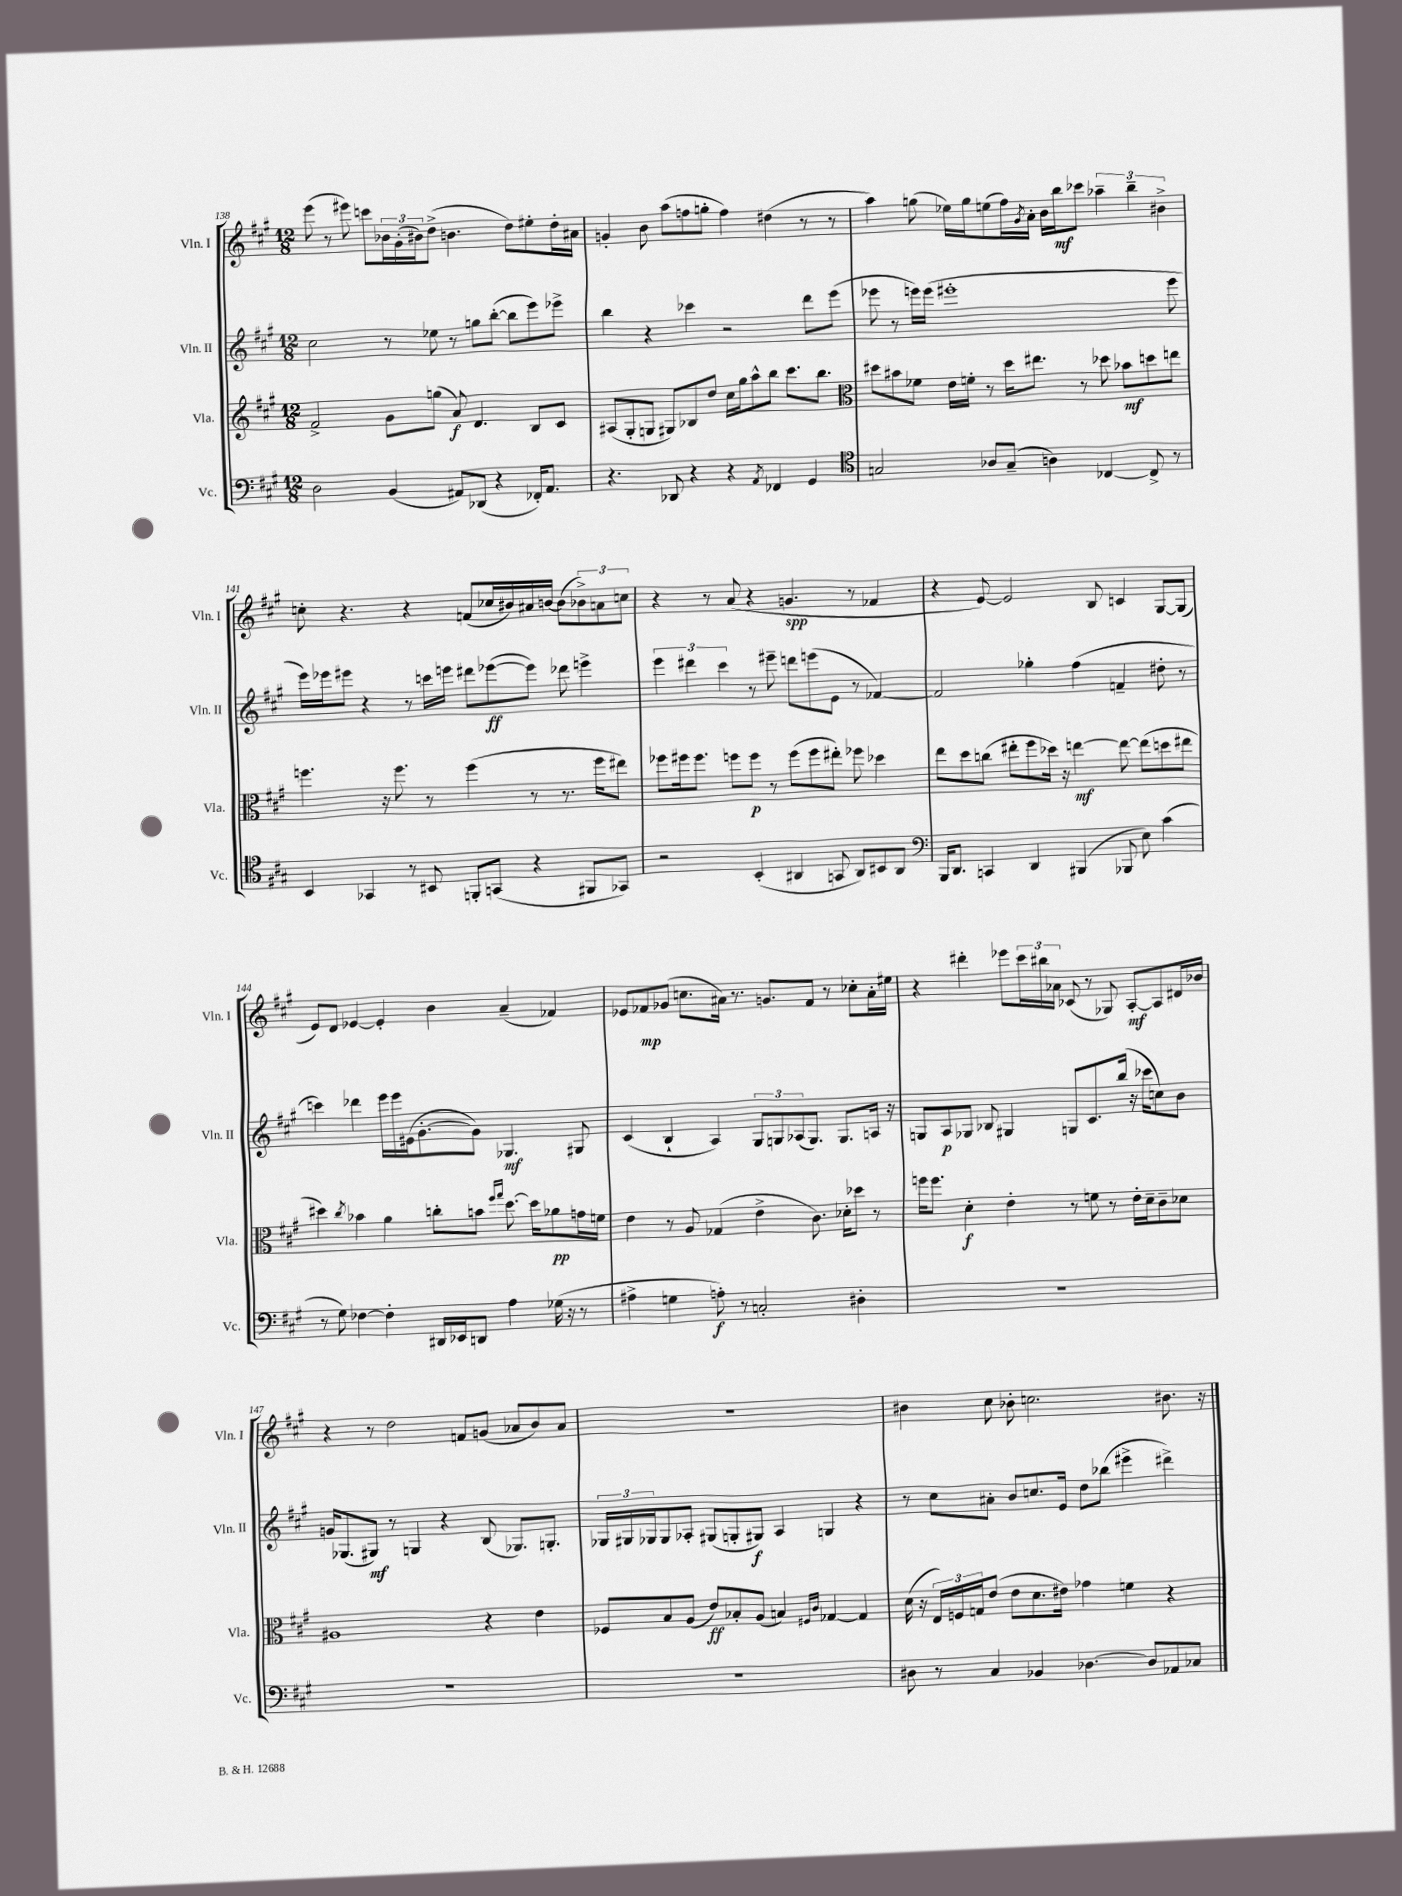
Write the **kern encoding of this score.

**kern	**kern	**kern	**kern
*staff4	*staff3	*staff2	*staff1
*clefF4	*clefG2	*clefG2	*clefG2
*k[f#c#g#]	*k[f#c#g#]	*k[f#c#g#]	*k[f#c#g#]
*M12/8	*M12/8	*M12/8	*M12/8
2D\	2f#^/	2cc#\	(8eee\
.	.	.	8r
.	.	.	8eee#\)
.	.	.	8ccc\L
(4BB/	8g#\L	8r	24b-\L
.	.	.	(24g#'\
.	.	.	24b#\J)
.	(8gg\J	8ee-\	(8dd^\J
8AA#/L)	8a/)	8r	4.b\
(8DD-/J	4.d/	8gg\L	.
4r	.	([8bb'\J	.
.	.	8bb\]L	8dd\L)
16FF-'/LK)	8B/L	8eee\)	8ee#'\
8.AA#/J	.	.	.
.	8c#/J	8eee-^\J	16dd'\L
.	.	.	16a#\JJ
=	=	=	=
4.r	(8A#/L	4bb\	4g'/
.	8G#'/	.	.
.	8G/J	4r	8b\
8DD-/	8G#/L)	.	(8aa\L
4r	8B-/	4ccc-\	8ff\
.	8dd/J	.	8gg'\J
4r	16cc#\LL	2r	4ff\)
.	16gg#\J	.	.
.	8aa^^\	.	.
8qAA/	.	.	.
4FF-/	8bb\J	.	(4dd#\
.	8.ccc#\L	.	.
4GG#/	.	8ddd\L	8r
.	8.bb\J	.	.
.	.	(8eee\J	8r
=	=	=	=
*clefC4	*clefC3	*	*
2G/	8dd#\L	8eee-\	4aa\)
.	8b#\	8r	.
.	8f-\J	16eee\LL)	(8gg\
.	.	(16eee\JJ	.
.	16e\LL	1eee#'	16ee-\LL)
.	16f'\JJ	.	16gg\J
8A-/L	8r	.	(8ee\
(8G~/J	16dd#\LK	.	16ff#\L)
.	.	.	8qg#/
.	8.ee#\J	.	16a'\JJ
4A\)	.	.	16b\LL
.	.	.	16bb\J
.	8r	.	8ccc-\J
[4C-/	8dd-\	.	6aa-~\
.	8b-\L	.	.
.	.	.	6bb~\
8C-^/]	8dd\	.	.
.	.	.	6b#^\
8r	8ee\J	8eee#\	.
=	=	=	=
4BB/	4.ff\	16eee\LL)	8cc'\
.	.	16eee-\J	.
.	.	8eee#\J	4.r
4GG-/	.	4r	.
.	16r	.	.
.	8.ff\	.	.
8r	.	8r	4r
8BB#/	8r	16ccc\LL	.
.	.	16eee\JJ	.
8FF'/L	(4ff\	8ddd#\L	(8f/L
(8GG/J	.	([8eee-\	16cc-/L
.	.	.	16b#/)
4r	8r	8eee-\]J)	16a#/
.	.	.	[16b/JJ
.	8.r	8ddd-\	(8b\]L
8FF#/L	.	4eee^\	12b-^\)
.	16ff\LK	.	.
.	.	.	12a\
8GG-/J)	8ee#\J)	.	.
.	.	.	12cc\J
=	=	=	=
2r	8ff-\L	6eee\	4r
.	16ff#\k	.	.
.	.	6ddd#\	.
.	8.ff#\J	.	.
.	.	.	8r
.	.	6ccc#\	.
.	8ff\L	.	(8a/
(4BB'/	8ff\J	8r	4r
.	8r	8eee#~\	.
4AA#/	(8ff\L	8ddd\L	4.g/
.	8ff\	(8eee\	.
8GG/	8ee#'\J)	8e\J	.
8AA#/L)	8ff-\	8r	8r
8BB#/	4dd-\	[4f-/)	4f-/
8AA#/J	.	.	.
=	=	=	=
*clefF4	*	*	*
16BBB/LK	8ee\L	2f-/]	4r
8.DD/J	.	.	.
.	8dd\	.	.
4CC/	(8cc\J	.	[8e/)
.	8ee#'\L	.	2e/]
4DD/	8ff#\	4gg-'\	.
.	16dd-\Jk)	.	.
.	16r	.	.
(4BBB#/	[4ee\	(4ff#\	.
.	.	.	8B/
8BBB-/	8ee\_	4f~/	4c/
8E\)	(8ee\]L	.	.
(4c#\	8dd\	8dd#'\	[8G#/L
.	8ee#\J	8r	(8G#/]J
=	=	=	=
8r	4dd#\)	4ccc\)	8e/L)
8G#\)	.	.	8d/J
.	8qcc#/	.	.
[4F-\	4b-\	4ddd-\	[4e-/
4F-'\]	4a\	16eee\LL	4e-'/]
.	.	16eee\	.
.	.	(16e#\J	.
.	.	[8.g#'\	.
16DD#/LL	8cc'\L	.	4b\
16EE-/J	.	.	.
8DD/J	8b\J	8g#\]J)	.
.	16qqff#/LL	.	.
.	16qqgg#/JJ	.	.
4A\	[8.dd#\	4.G-/	(4a~/
.	16dd#\]LK	.	.
(16G-\	8a-\	.	4f-/)
16r	.	.	.
8r	16g\L	8G#/	.
.	16f\JJ	.	.
=	=	=	=
4A#^\	4e\	(4c#/	8e-/L
.	.	.	8f-/
4G\	8r	4B`/	(8g-/J
.	8A/	.	8.cc\L
8A'\)	(4G-/	4A/)	.
.	.	.	16a#\Jk)
8r	.	.	8.r
2C'/	4e^\	12G#/L	.
.	.	.	8.g/L
.	.	12G/	.
.	.	(12A-/	.
.	8.c#\)	8.G/J)	8f-/J
.	.	.	8r
.	16d-'\LK	8.G/L	.
4D#'\	8dd-\J	.	8cc-'\L
.	8r	16A/Jk	16a#'\L
.	.	16r	16ee#\JJ
=	=	=	=
1.r	16ff\LK	8G/L	4r
.	8.ff\J	.	.
.	.	8A/	.
.	4d'\	8G-/J	4ddd#'\
.	.	8B-/	.
.	4e'\	4G#/	8eee-\L
.	.	.	24ccc#\L
.	.	.	24bb#\
.	.	.	24a-\JJ
.	8r	8G/L	(8c-/
.	8f\	8.c#/	8r
.	8r	.	8G-/)
.	.	(16bb/Jk	.
.	16e'\LL	16r	[8A'/L
.	16d~\J	16ccc-\LK	.
.	8c#~\	8cc\)	8A/]
.	8d-\J	8b\J	16d#/L
.	.	.	16b-/JJ
=	=	=	=
1.r	1A#	16g/LK	4r
.	.	(8.G-/	.
.	.	8G#/J)	8r
.	.	8r	2dd\
.	.	4G/	.
.	.	4r	.
.	.	.	8f/L
.	4r	(8B/	(8g/J
.	.	8.G-/L)	8a-/L
.	4e\	.	8b/)
.	.	8.G'/J	.
.	.	.	8a-/J
=	=	=	=
1.r	8F-/L	24G-/LL	1.r
.	.	24G#/	.
.	.	24G-/J	.
.	8B/	8G-/	.
.	(8A/J	8A-'/J	.
.	8e/L)	(8G#/L	.
.	8B-'/	8G'/	.
.	(8A/J	8G#/J)	.
.	4B/)	4A-/	.
.	16qqF#/LL	.	.
.	16qqc#/JJ	.	.
.	[4G-/	4G/	.
.	4G-/]	4r	.
=	=	=	=
8D#\	(16d\	8r	4b#\
.	16r	.	.
8r	24E/LL)	8cc#\L	.
.	24F/	.	.
.	24G/J	.	.
4C#/	(8e/J	8a#'\J	8cc#\
.	8e\L	8b/L	8b-'\
4BB-/	8.d\	8.cc/	2.cc\
.	16e#\Jk)	16e/Jk	.
[4.D-\	4g-\	8dd\L	.
.	.	(8bb-\J	.
.	4f\	4eee#^\	.
8D-/]L	.	.	.
8AA-/	4r	4ddd#^\)	8.b#\
8C-/J	.	.	.
.	.	.	16r
==	==	==	==
*-	*-	*-	*-
